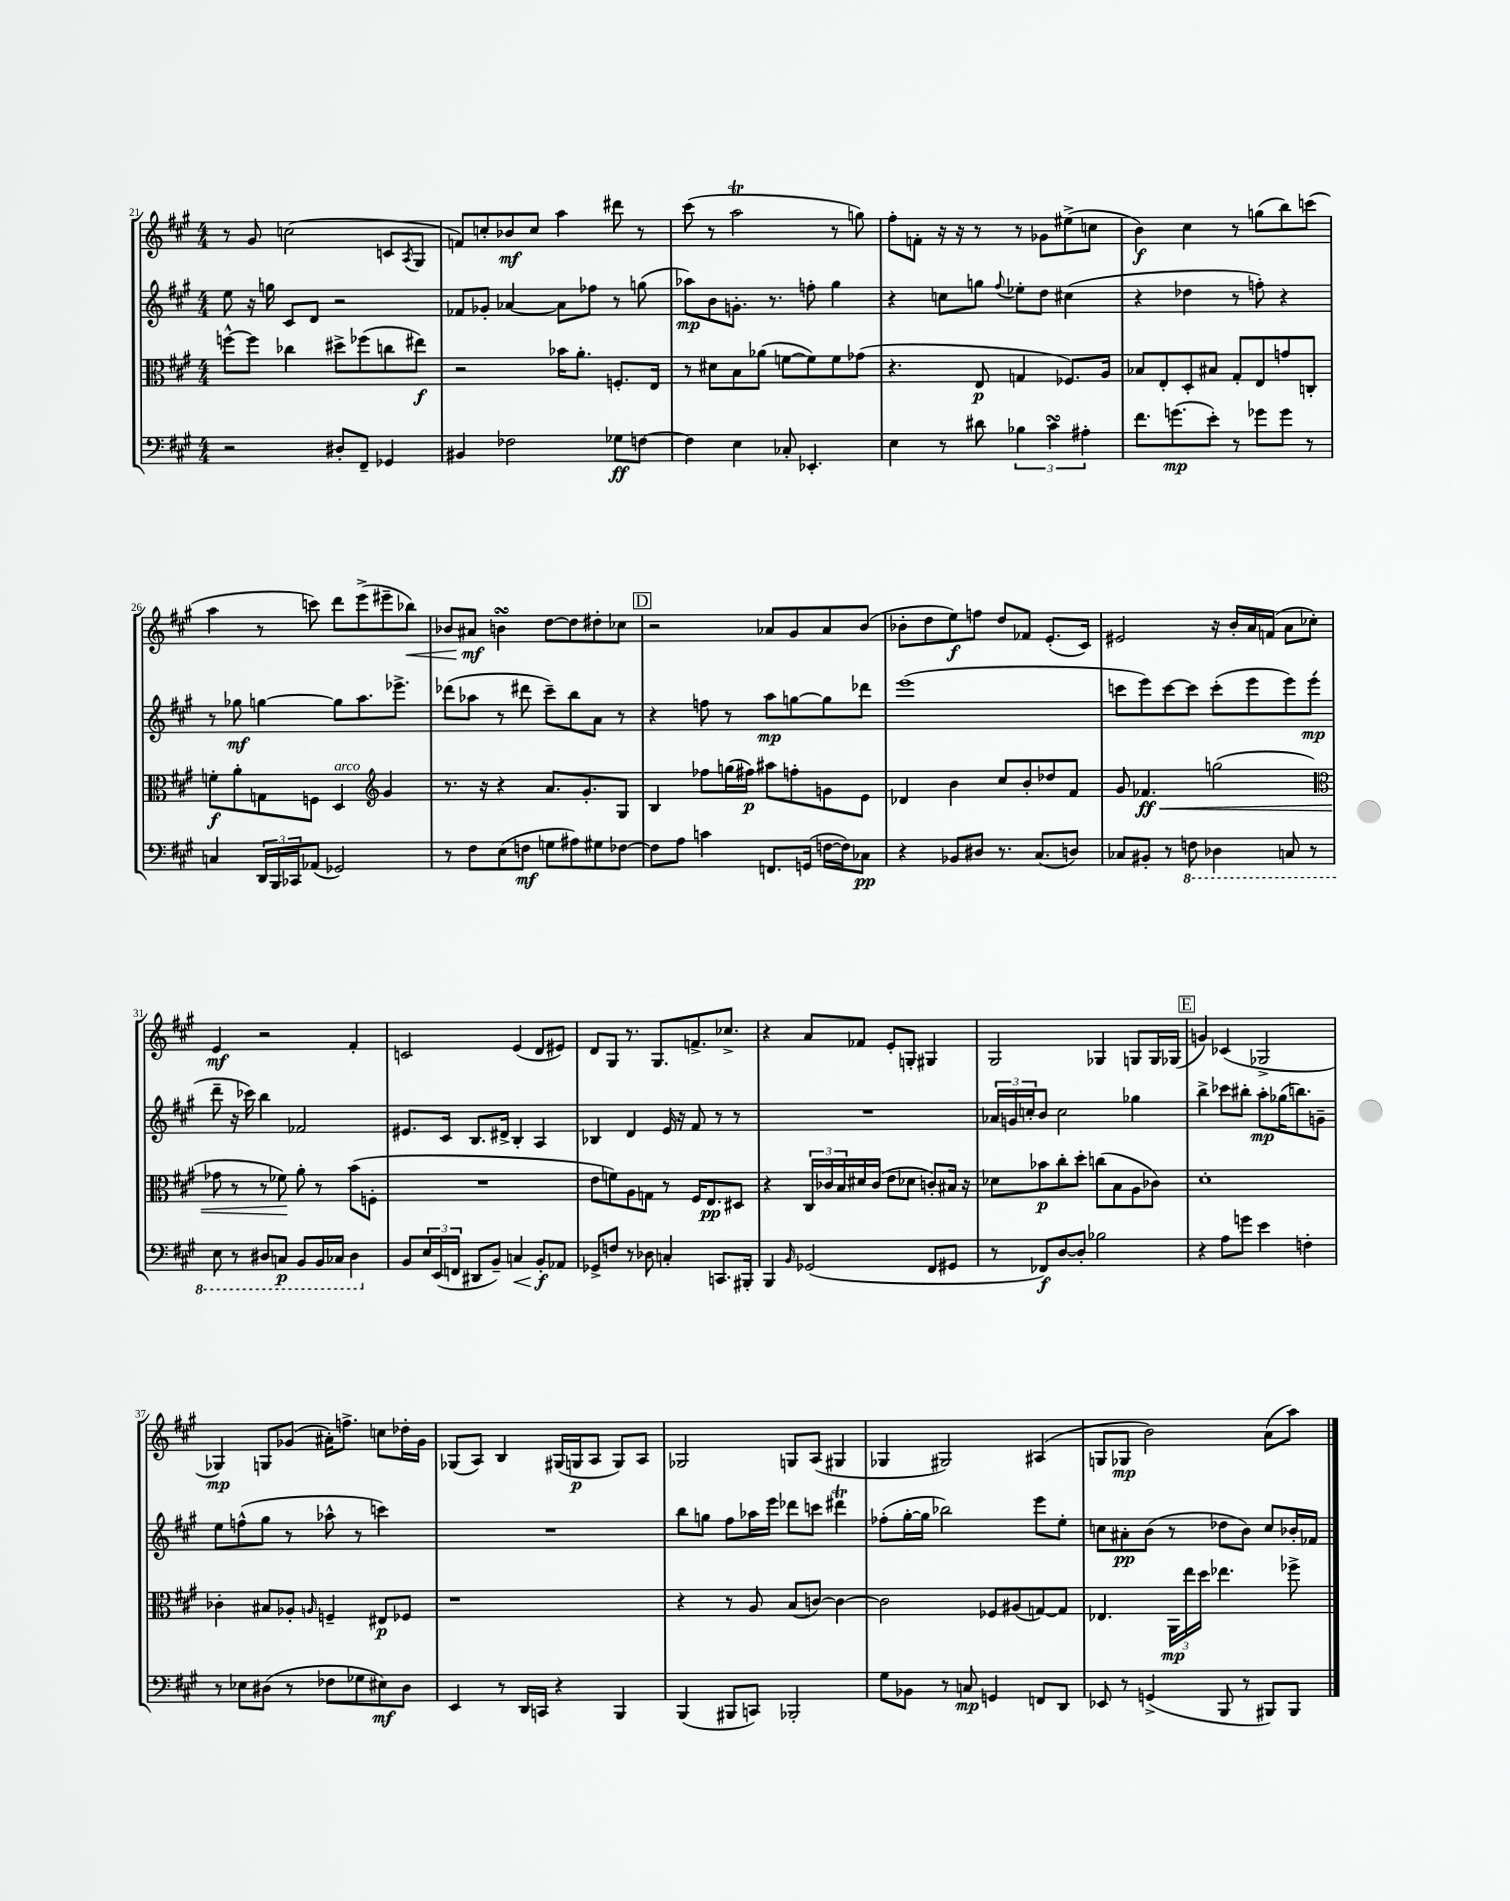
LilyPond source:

<<
\new StaffGroup <<
\new Staff = "s0" {
    \clef treble \key a \major \numericTimeSignature \time 4/4
    r8 gis'8 c''2( c'8 \acciaccatura { a8 } gis8 |
    f'8) c''8-. bes'8\mf c''8 a''4 dis'''8 r8 |
    cis'''8( r8 a''2\trill r8 g''8) |
    fis''8-. f'8-. r16 r16 r8 r8 ges'8 eis''8->( c''8 |
    b'4\f) cis''4 r8 g''8( b''8) c'''8( |
    a''4 r8 c'''8) d'''8 e'''8->( eis'''8-- bes''8\<) |
    bes'8 ais'8\mf\! b'4\turn d''8~ d''8 dis''8-. ces''8 |
    \mark \markup { \box "D" } r2 aes'8 gis'8 aes'8 b'8( |
    bes'8-. d''8 e''8\f) f''8 d''8 fes'8 e'8.-.( cis'16) |
    eis'2 r16 b'16-. a'16 f'16( a'8 ces''8-.) |
    e'4\mf r2 fis'4-. |
    c'2 e'4( d'8 eis'8) |
    d'8 gis8 r8. gis8. f'8.-> ces''8.-> |
    r4 a'8 fes'8 e'8-. g8-. gis4 |
    gis2 ges4 g8 g16 ges16( |
    \mark \markup { \box "E" } g'4) ces'4( ges2-> |
    ges4\mp) g8 ges'8( ais'16-.) f''8.-> c''8 des''16-. ges'16 |
    ges8( a8) b4 gis16( g16\p a8 g8) a8 |
    ges2 g8 a8( gis4 |
    ges4 gis2) ais4( |
    g8 ges8\mp b'2) a'8( a''8) \bar "|." |
}
\new Staff = "s1" {
    \clef treble \key a \major \numericTimeSignature \time 4/4
    e''8 r16 g''16 cis'8 d'8 r2 |
    fes'8 ges'8-. aes'4~ aes'8 fes''8 r8 g''8( |
    aes''8\mp) b'8 g'8.-. r8. f''8-. gis''4 |
    r4 c''8 g''8 \appoggiatura { fis''8 } ees''8-. d''8 cis''4( |
    r4 des''4 r8 f''8-.) r4 |
    r8 ges''8\mf g''4~ g''8 a''8. ees'''8.-> |
    des'''8( aes''8 r8 dis'''8 cis'''8--) b''8 a'8 r8 |
    \mark \markup { \box "D" } r4 f''8 r8 a''8\mp g''8~ g''8 des'''8 |
    e'''1( |
    c'''8 e'''8) c'''8~ c'''8 c'''8-.( e'''8 e'''8) e'''8-.\mp( |
    d'''8-- r16 ces'''16) b''4 fes'2 |
    eis'8. cis'16 b8. dis'16-> b4-. a4 |
    bes4 d'4 e'16 r16 fis'8 r8 r8 |
    R1 |
    \tuplet 3/2 { aes'16 g'16 c''16-. } b'8 c''2 ges''4 |
    \mark \markup { \box "E" } b''4-> ces'''8 bis''8-. a''8-.\mp ges''16( b''8.) g'8-- |
    e''8 f''8-^( gis''8 r8 aes''8-^ r8 c'''4) |
    R1 |
    b''8 g''8 fis''8 aes''16 e'''16 des'''8 c'''8 dis'''4\trill |
    fes''8-.( gis''16~-. gis''16 bes''2) e'''8 e''8-. |
    c''8 ais'8-.\pp b'8( r8 des''8 b'8) c''8 bes'16-. fes'16 \bar "|." |
}
\new Staff = "s2" {
    \clef alto \key a \major \numericTimeSignature \time 4/4
    f''8~-^ f''8 ces''4 dis''8-> fes''8( c''8 eis''8\f) |
    r2 bes'16 a'8.-. f8.-. e16 |
    r8 dis'8 b8 aes'8( f'8~ f'8) f'8 ges'8( |
    r4. e8\p g4 fes8.) a16 |
    bes8 e8-. d8-. bis8 gis8-. e8 g'8 c8-. |
    f'8-.\f a'8-. g8 f8 d4^\markup { \italic "arco" } \clef treble gis'4 |
    r8. r16 r4 a'8. gis'8.-. gis8 |
    \mark \markup { \box "D" } b4 fes''8 g''16( fis''16\p) ais''8 f''8-. g'8 e'8 |
    des'4 b'4 cis''8 b'8-. des''8 fis'8 |
    gis'8 fes'4.\ff\< g''2( |
    \clef alto ges'8 r8 r8 fes'8\!) a'8-. r8 b'8( f8-. |
    R1 |
    e'8 f'8) a8 g8 r8 fis16 e8.\pp dis8 |
    r4 \tuplet 3/2 { cis16 ces'16 b16 } dis'16 ces'16( e'8 des'8 c'8-.) bis16 r16 |
    des'8 bes'8\p cis''8-. d''8-. c''8( b8 a8 ces'8) |
    \mark \markup { \box "E" } d'1-. |
    ces'4-. bis8 aes8-. \grace { a16 } f4-- eis8\p fes8 |
    r1 |
    r4 r8 a8 b8( c'8~) c'4~ |
    c'2 fes8 ais8( g8~) g8 |
    ees4. \tuplet 3/2 { a,16\mp e''16 d''16 } ees''4. fes''8-> \bar "|." |
}
\new Staff = "s3" {
    \clef bass \key a \major \numericTimeSignature \time 4/4
    r2 dis8-. fis,8-- ges,4 |
    bis,4 fes2 ges8\ff f8~ |
    f4 e4 ces8-. ees,4.-. |
    e4 r8 dis'8 \tuplet 3/2 { bes4 cis'4\turn ais4-. } |
    fis'8. g'8.\mp( e'8-.) r8 ges'8 ges'8 r8 |
    c4 \tuplet 3/2 { d,16 b,,16 ces,16 } aes,8( ges,2) |
    r8 fis8 e8( f8\mf g8 ais8) gis8 fes8~ |
    \mark \markup { \box "D" } fes8 a8 c'4 f,8. g,16( f16~ f16) ces8\pp |
    r4 bes,8 dis8 r8. cis8.( d8) |
    ces8 bis,8-. r8 \ottava #-1 f,8 des,4 c,8 r8 |
    e,8 r8 dis,8 c,8\p b,,8 b,,16 ces,16 dis,4 \ottava #0 |
    b,8 \tuplet 3/2 { e16 e,16( f,16 } dis,8 b,8--) c4\< b,8-.\f\! aes,8 |
    ges,8-> f8 r8 des8 c4-. c,8. bis,,16-. |
    b,,4 \grace { b,16 } ges,2( fis,8 gis,8 |
    r8 fes,8\f) d8~ d8-. bes2 |
    \mark \markup { \box "E" } r4 a8 g'8 e'4 f4-. |
    r8 ees8 dis8( r8 fes8 ges8 eis8\mf) dis8 |
    e,4 r8 d,16 c,16 r4 b,,4 |
    b,,4( bis,,8 c,8) bes,,2-. |
    gis8 bes,8 r8 c8\mp g,4 f,8 d,8 |
    ees,8 r8 g,4->( b,,8 r8 bis,,8) bis,,8 \bar "|." |
}
>>
>>
\layout { \context { \Score currentBarNumber = #21 } }
